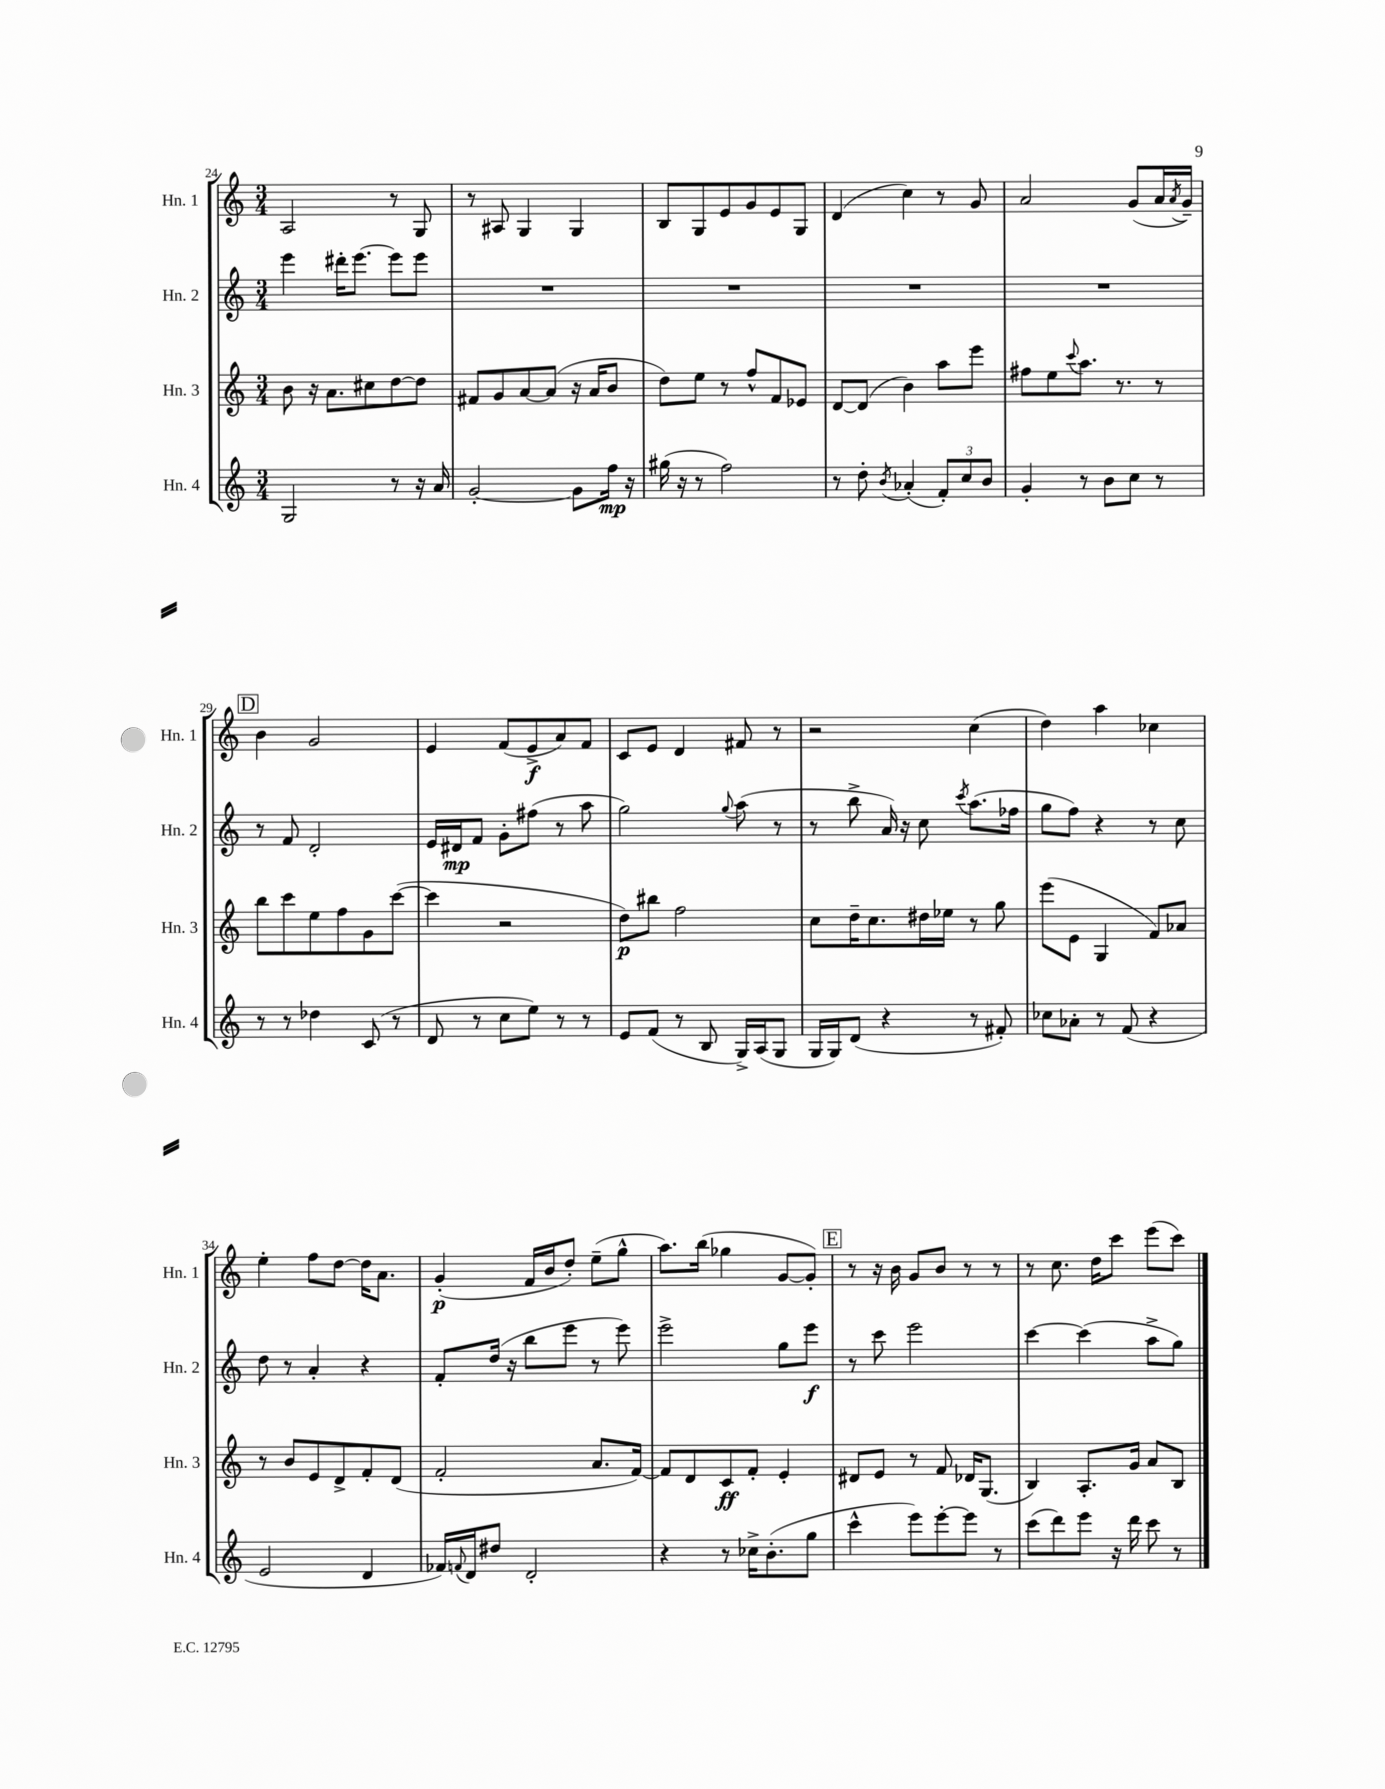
<<
\new StaffGroup <<
\new Staff = "s0" \with { instrumentName = "Hn. 1" shortInstrumentName = "Hn. 1" } {
    \clef treble \key c \major \numericTimeSignature \time 3/4
    a2 r8 g8 |
    r8 ais8 g4 g4 |
    b8 g8 e'8 g'8 e'8 g8 |
    d'4( c''4) r8 g'8 |
    a'2 g'8( a'16 \acciaccatura { a'8 } g'16--) |
    \mark \markup { \box "D" } b'4 g'2 |
    e'4 f'8( e'8->\f a'8) f'8 |
    c'8 e'8 d'4 fis'8 r8 |
    r2 c''4( |
    d''4) a''4 ces''4 |
    e''4-. f''8 d''8~ d''16 a'8. |
    g'4-.\p( f'16 b'16 d''8-.) e''8--( g''8-^ |
    a''8.) b''16( ges''4 g'8~ g'8-.) |
    \mark \markup { \box "E" } r8 r16 b'16 g'8 b'8 r8 r8 |
    r8 c''8. d''16 c'''8 e'''8( c'''8) \bar "|." |
}
\new Staff = "s1" \with { instrumentName = "Hn. 2" shortInstrumentName = "Hn. 2" } {
    \clef treble \key c \major \numericTimeSignature \time 3/4
    e'''4 dis'''16-. e'''8.~ e'''8 e'''8 |
    R2. |
    R2. |
    R2. |
    R2. |
    \mark \markup { \box "D" } r8 f'8 d'2-. |
    e'16 dis'16\mp f'8 g'8-. fis''8( r8 a''8 |
    g''2) \appoggiatura { g''8 } a''8( r8 |
    r8 b''8-> a'16) r16 c''8 \acciaccatura { c'''8 } a''8.( fes''16 |
    g''8 f''8) r4 r8 c''8 |
    d''8 r8 a'4-. r4 |
    f'8-. d''16( r16 b''8 e'''8 r8 e'''8) |
    e'''2-> g''8 e'''8\f |
    \mark \markup { \box "E" } r8 c'''8 e'''2 |
    c'''4~ c'''4( a''8-> g''8) \bar "|." |
}
\new Staff = "s2" \with { instrumentName = "Hn. 3" shortInstrumentName = "Hn. 3" } {
    \clef treble \key c \major \numericTimeSignature \time 3/4
    b'8 r16 a'8. cis''8 d''8~ d''8 |
    fis'8 g'8 a'8~ a'8( r16 a'16 b'8 |
    d''8) e''8 r8 f''8-^ f'8 ees'8 |
    d'8~ d'8( b'4) a''8 e'''8 |
    fis''8 e''8 \appoggiatura { c'''8 } a''8. r8. r8 |
    \mark \markup { \box "D" } b''8 c'''8 e''8 f''8 g'8 c'''8~( |
    c'''4 r2 |
    d''8\p) bis''8 f''2 |
    c''8 d''16-- c''8. dis''16 ees''16 r8 g''8 |
    e'''8( e'8 g4 f'8) aes'8 |
    r8 b'8 e'8 d'8-> f'8-. d'8( |
    f'2-. a'8. f'16~) |
    f'8 d'8 c'8\ff f'8-. e'4-. |
    \mark \markup { \box "E" } dis'8 e'8 r8 f'8 des'16 g8.( |
    b4) a8.-. g'16 a'8 b8 \bar "|." |
}
\new Staff = "s3" \with { instrumentName = "Hn. 4" shortInstrumentName = "Hn. 4" } {
    \clef treble \key c \major \numericTimeSignature \time 3/4
    g2 r8 r16 a'16 |
    g'2~-. g'8 f''16\mp r16 |
    gis''16( r16 r8 f''2) |
    r8 d''8-. \acciaccatura { b'8 } aes'4-.( \tuplet 3/2 { f'8-.) c''8 b'8 } |
    g'4-. r8 b'8 c''8 r8 |
    \mark \markup { \box "D" } r8 r8 des''4 c'8( r8 |
    d'8 r8 c''8 e''8) r8 r8 |
    e'8 f'8( r8 b8 g16->) a16( g8 |
    g16 g16) d'8( r4 r8 fis'8-.) |
    ces''8 aes'8-. r8 f'8( r4 |
    e'2 d'4 |
    fes'16) \appoggiatura { f'8 } d'16 dis''8 d'2-. |
    r4 r8 ces''16-> b'8.-.( g''8 |
    \mark \markup { \box "E" } c'''4-^ e'''8) e'''8~-. e'''8 r8 |
    c'''8( d'''8) e'''8 r16 d'''16 c'''8 r8 \bar "|." |
}
>>
>>
\layout { \context { \Score currentBarNumber = #24 } }
